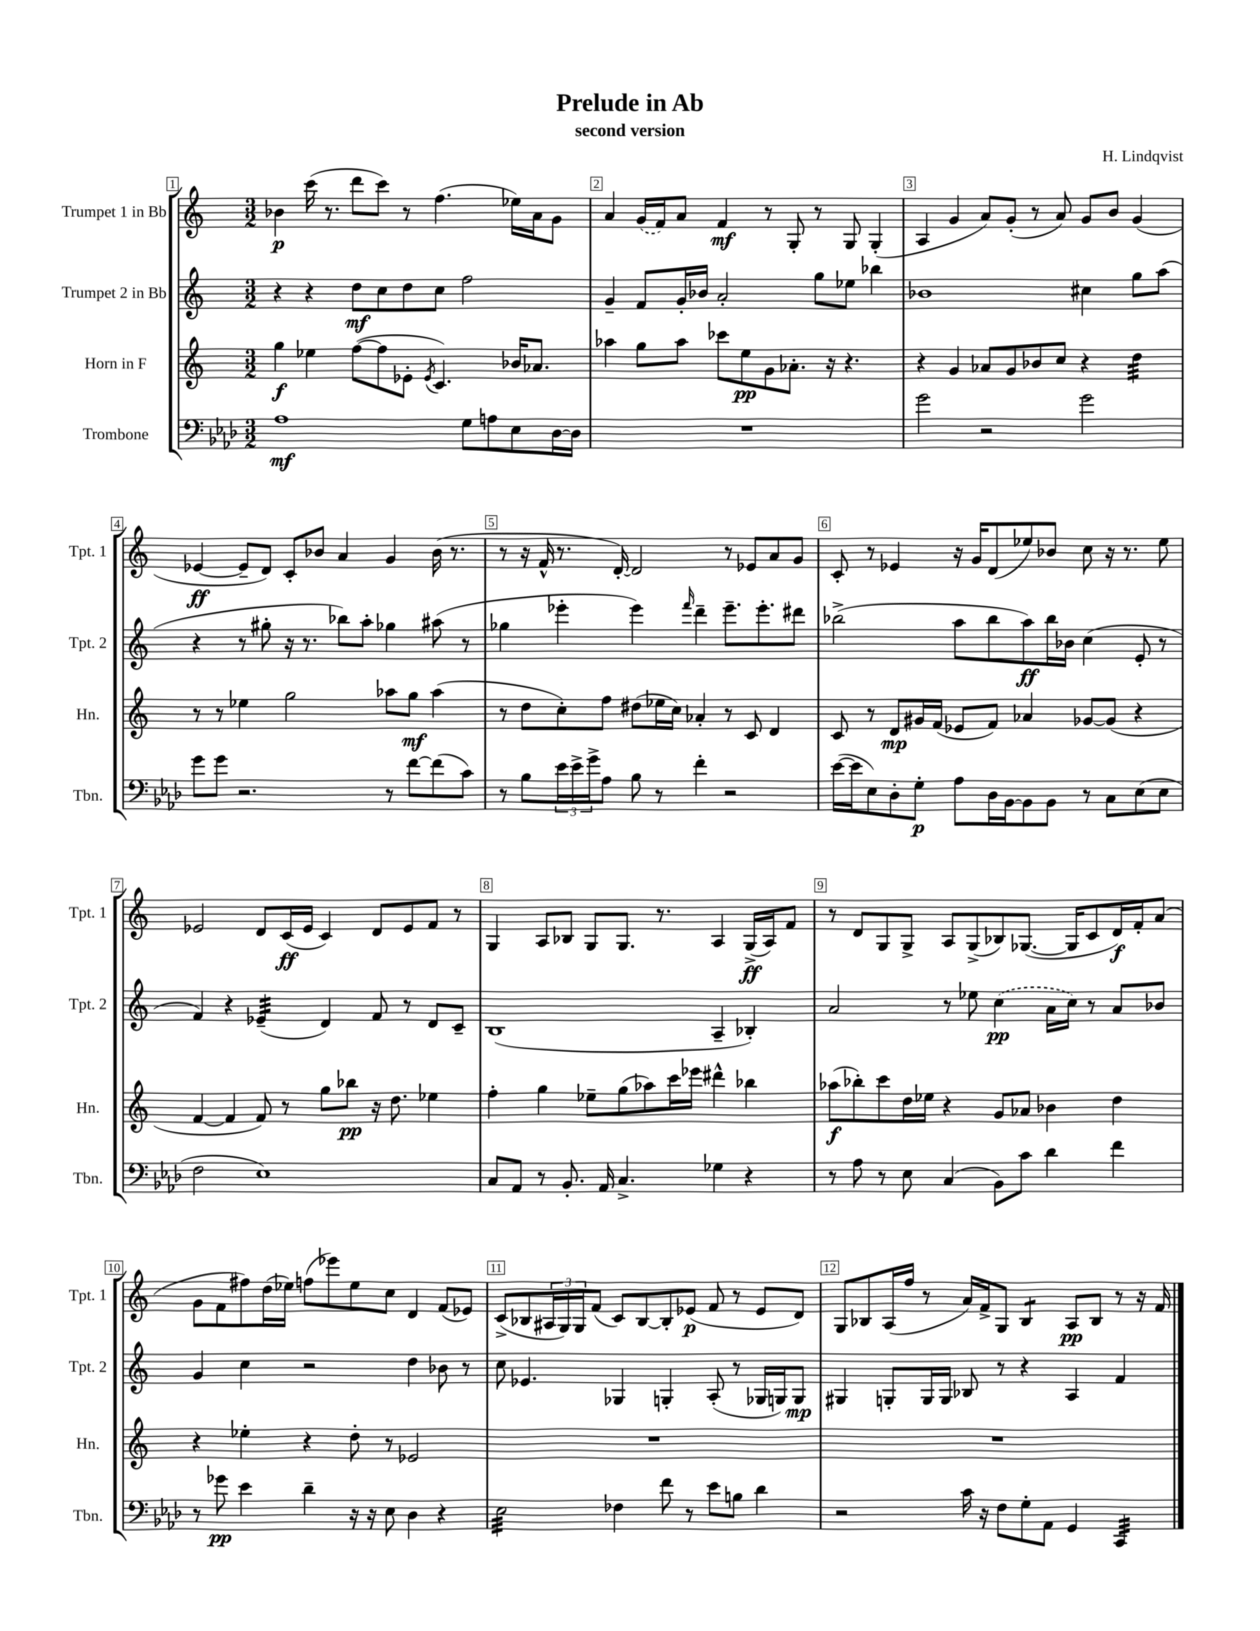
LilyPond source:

\header { title = "Prelude in Ab" composer = "H. Lindqvist" subtitle = "second version" }
<<
\new StaffGroup <<
\new Staff = "s0" \with { instrumentName = "Trumpet 1 in Bb" shortInstrumentName = "Tpt. 1" } {
    \clef treble \key c \major \numericTimeSignature \time 3/2
    bes'4\p c'''16( r8. d'''8 c'''8) r8 f''4.( ees''16) a'16 g'8 |
    a'4 \once \slurDashed g'16( f'16) a'8 f'4\mf r8 g8-. r8 g8 g4-.( |
    a4 g'4 a'8) g'8-.( r8 a'8) g'8 b'8 g'4( |
    ees'4~\ff ees'8-- d'8) c'8-. bes'8 a'4 g'4 bes'16( r8. |
    r8 r16 f'16-^ r8. d'16~-.) d'2 r8 ees'8 a'8 g'8 |
    c'8-. r8 ees'4 r16 g'16 d'8( ees''8) bes'8 c''8 r16 r8. ees''8 |
    ees'2 d'8 c'16\ff( ees'16 c'4) d'8 ees'8 f'8 r8 |
    g4 a8 bes8 g8 g8. r8. a4 g16->\ff( a16) f'8 |
    r8 d'8 g8 g8-> a8 g8->( bes8) ges8.~( ges16 c'8 d'16\f) f'16-. a'8( |
    g'8 f'8 fis''8) d''16( ees''16) f''8( ees'''8) ees''8 c''8 d'4 f'8( ees'8) |
    c'8->( bes8 \tuplet 3/2 { ais16 g16) g16 } f'8( c'8) bes8~ bes8-. ees'8\p( f'8 r8 ees'8 d'8) |
    g8 bes8 a16( f''16 r8 a'16) f'16-> g8 bes4:8 a8\pp bes8 r8 r16 f'16 \bar "|." |
}
\new Staff = "s1" \with { instrumentName = "Trumpet 2 in Bb" shortInstrumentName = "Tpt. 2" } {
    \clef treble \key c \major \numericTimeSignature \time 3/2
    r4 r4 d''8\mf c''8 d''8 c''8 f''2 |
    g'4-- f'8 g'16-. bes'16 a'2-. g''8 ees''8 bes''4 |
    bes'1 cis''4 g''8 a''8( |
    r4 r8 gis''8-. r16 r8. bes''8) a''8-. ges''4 ais''8( r8 |
    ges''4 ees'''4-. ees'''4) \grace { f'''16 } d'''4-- ees'''8.-- ees'''8.-. dis'''8 |
    bes''2->( a''8 bes''8 a''8\ff) bes''16 bes'16 c''4( e'8-. r8 |
    f'4) r4 ees'4:32--( d'4) f'8 r8 d'8 c'8-- |
    b1( a4-- bes4-.) |
    a'2 r8 ees''8 \once \slurDashed c''4\pp( a'16 c''16) r8 a'8 bes'8 |
    g'4 c''4 r2 d''4 bes'8 r8 |
    c''8 ees'4. ges4 g4-. a8-.( r8 ges16 g16) g8\mp |
    gis4 g8-. g16 g16 bes8 r8 r4 a4 f'4 \bar "|." |
}
\new Staff = "s2" \with { instrumentName = "Horn in F" shortInstrumentName = "Hn." } {
    \clef treble \key c \major \numericTimeSignature \time 3/2
    g''4\f ees''4 f''8~( f''8 ees'8-. \acciaccatura { ees'8 } c'4.) bes'16 aes'8. |
    aes''4 g''8 aes''8 ces'''8 e''8\pp g'8 aes'8.-. r16 r4. |
    r4 g'4 aes'8 g'8 bes'8 c''8 r4 d''4:32 |
    r8 r8 ees''4 g''2 aes''8 g''8\mf aes''4( |
    r8 d''8 c''8-.) f''8 dis''8( ees''16 c''16) aes'4-. r8 c'8 d'4 |
    c'8 r8 d'8\mp gis'16 f'16( ees'8 f'8) aes'4 ges'8~ ges'8( r4 |
    f'4~ f'4 f'8) r8 g''8 bes''8\pp r16 d''8. ees''4 |
    f''4-. g''4 ees''8-- g''8( aes''8) c'''16 ees'''16 dis'''4-^ bes''4 |
    aes''8\f( bes''8-.) c'''8 d''16 ees''16 r4 g'8 aes'8 bes'4 d''4 |
    r4 ees''4-. r4 d''8-. r8 ees'2 |
    R1. |
    R1. \bar "|." |
}
\new Staff = "s3" \with { instrumentName = "Trombone" shortInstrumentName = "Tbn." } {
    \clef bass \key aes \major \numericTimeSignature \time 3/2
    aes1\mf g8 a8 ees8 des16~ des16 |
    R1. |
    g'2 r2 g'2 |
    g'8 g'8 r2. r8 f'8~ f'8( c'8) |
    r8 bes8 \tuplet 3/2 { ees'16 ees'16-> g'16-> } aes8 bes8 r8 f'4-. r2 |
    ees'16~( ees'16 ees8) des8-. g8-.\p aes8 des16 bes,16~ bes,8 bes,8 r8 c8 ees8( ees8 |
    f2 ees1) |
    c8 aes,8 r8 bes,8.-. aes,16 c4.-> ges4 r4 |
    r8 aes8 r8 ees8 c4( bes,8) c'8 des'4 f'4 |
    r8 ges'8\pp ees'4 des'4-- r16 r16 ees8 des4 r4 |
    ees2:32 fes4 f'8 r8 ees'8 b8 des'4 |
    r2 c'16 r16 f8 g8-. aes,8 g,4 c,4:32 \bar "|." |
}
>>
>>
\layout { \context { \Score \override BarNumber.break-visibility = ##(#f #t #t) barNumberVisibility = #all-bar-numbers-visible \override BarNumber.stencil = #(make-stencil-boxer 0.1 0.3 ly:text-interface::print) } }
